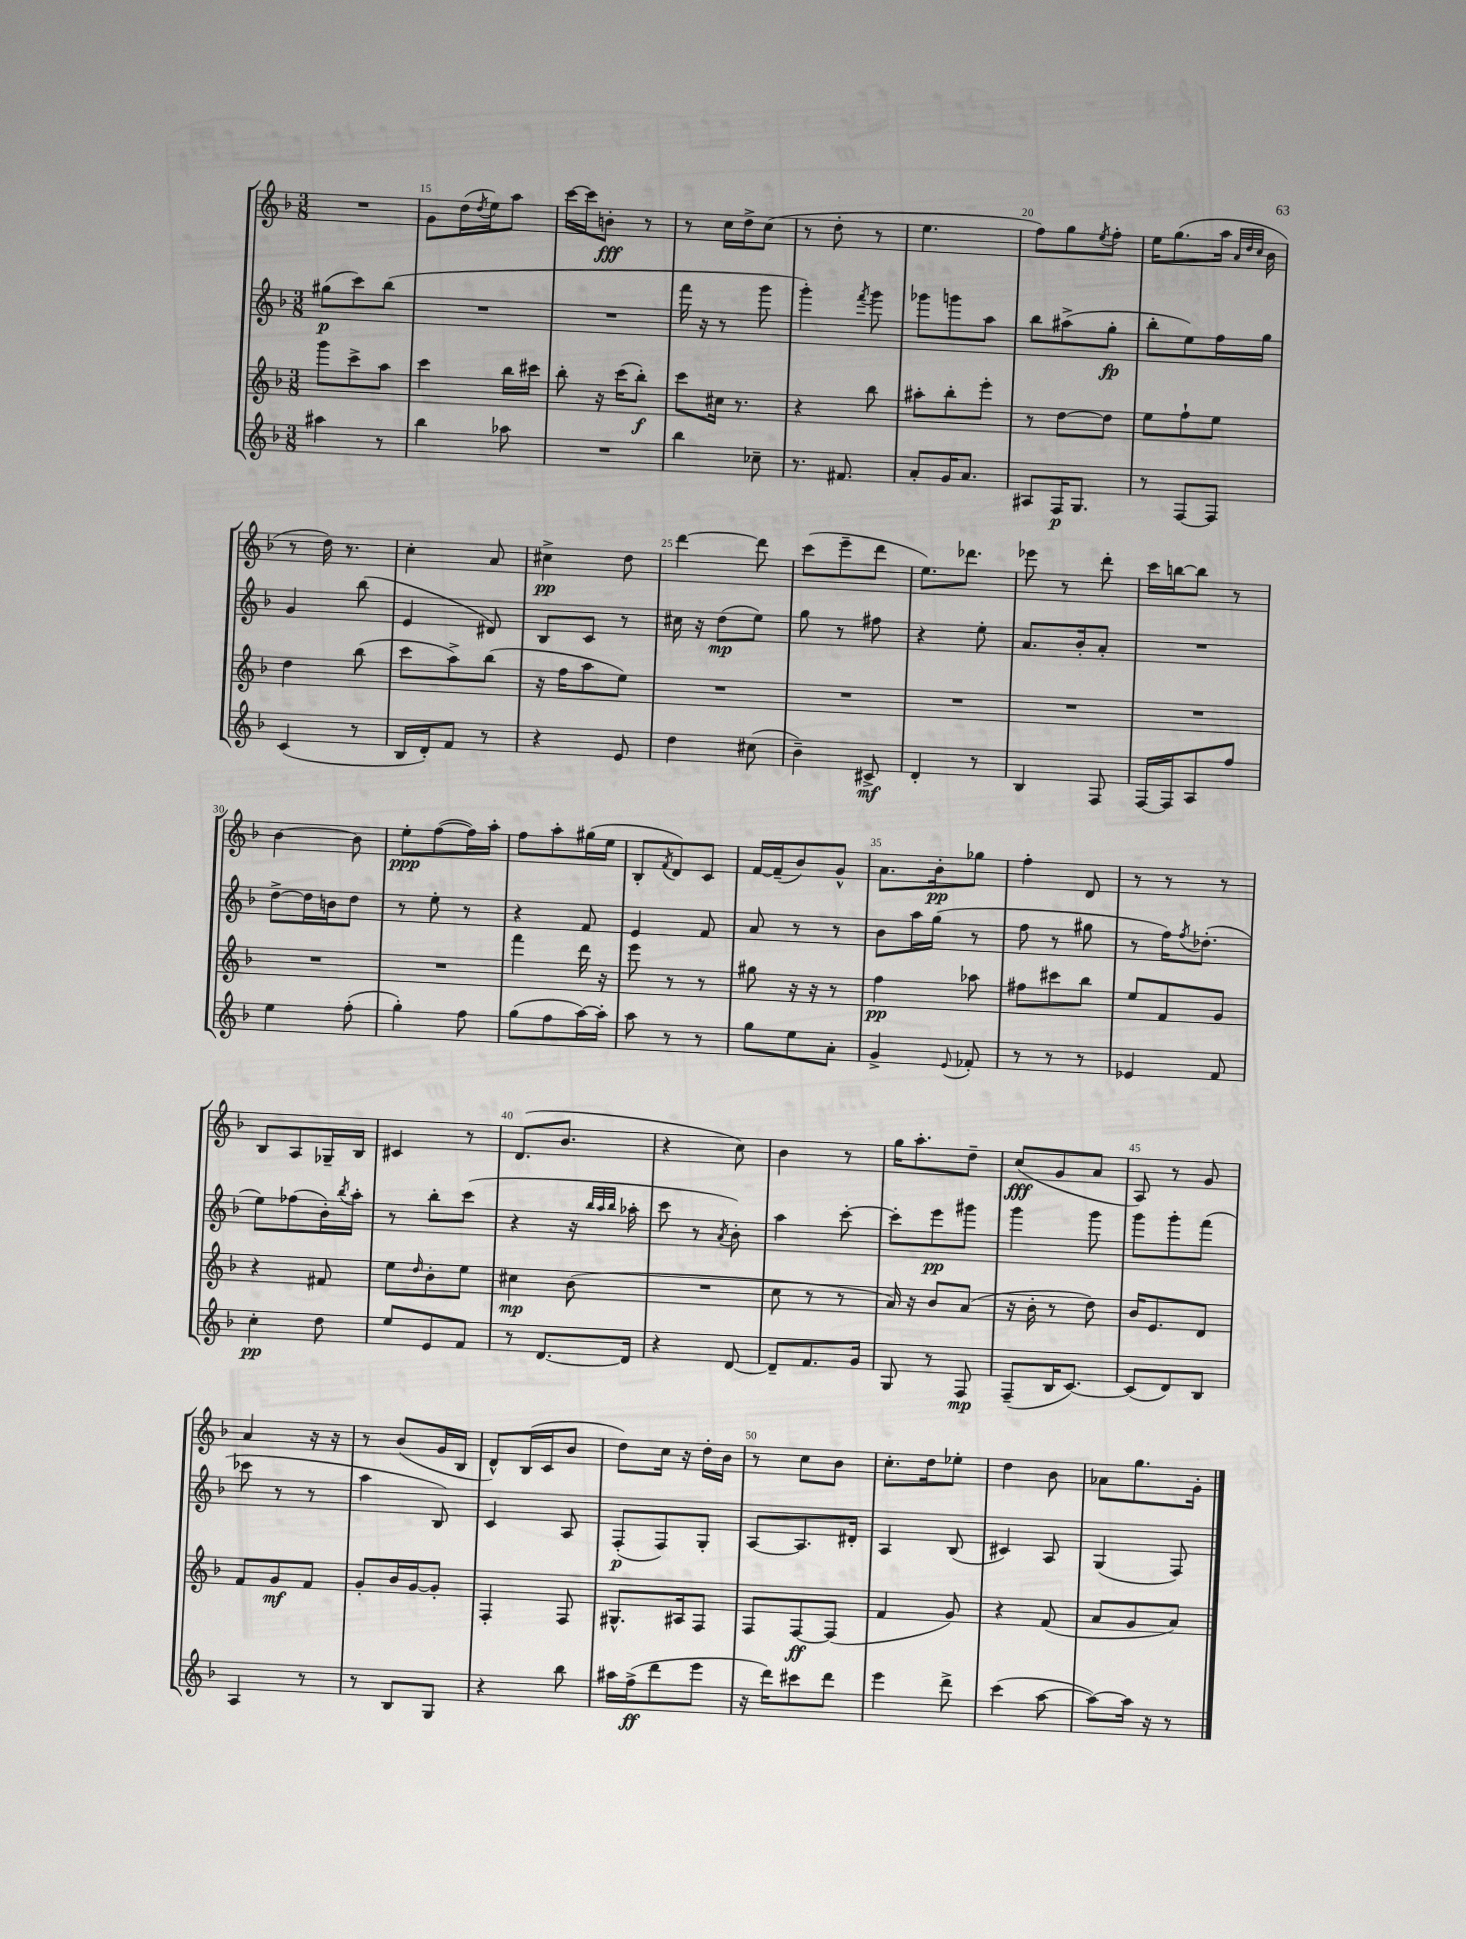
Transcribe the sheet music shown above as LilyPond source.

<<
\new StaffGroup <<
\new Staff = "s0" {
    \clef treble \key f \major \numericTimeSignature \time 3/8
    R4. |
    g'8 d''16( \acciaccatura { d''8 } e''16) a''8 |
    c'''16~ c'''16 b'8-.\fff r8 |
    r8 c''16 d''16-> c''8( |
    r8 d''8-. r8 |
    e''4. |
    f''8) g''8 \acciaccatura { e''8 } f''8-. |
    e''16 g''8.( a''16 \grace { a'32 d''32 c''32 } bes'16 |
    r8 d''16) r8. |
    c''4-. a'8 |
    cis''4->\pp d''8 |
    d'''4~ d'''8 |
    c'''8( e'''8-- d'''8 |
    e''8.) des'''8. |
    ees'''8 r8 d'''8-. |
    c'''16 b''16~ b''8 r8 |
    bes'4~ bes'8 |
    e''8-.\ppp f''8~( f''16) a''16-. |
    f''8 a''8-. gis''16( e''16 |
    bes8-. \acciaccatura { f'8 } d'8) c'8 |
    f'16~ f'16--( bes'8) g'8-^ |
    a'8. bes'16-.\pp ges''8 |
    f''4-. d'8 |
    r8 r8 r8 |
    bes8 a8 ges16-- bes16 |
    cis'4 r8 |
    d'8.( bes'8. |
    r4 c''8) |
    bes'4 r8 |
    g''16 a''8.-. d''8-- |
    c''8\fff( g'8 a'8 |
    a8) r8 g'8 |
    a'4 r16 r16 |
    r8 bes'8( g'16 bes16 |
    d'8-^) bes16( c'16 bes'8 |
    d''8) c''16 r16 d''16-. bes'16 |
    r8 c''8 bes'8 |
    c''8.-. d''16 ees''8-. |
    d''4 bes'8 |
    aes'8 g''8. g'16-. \bar "|." |
}
\new Staff = "s1" {
    \clef treble \key f \major \numericTimeSignature \time 3/8
    gis''8\p( c'''8) bes''8( |
    R4. |
    R4. |
    f'''16 r16 r8 g'''8 |
    g'''4-.) \acciaccatura { f'''8 } g'''8 |
    ges'''8 g'''8 a''8 |
    bes''8 ais''8->( g''8-.\fp |
    bes''8-. e''8) f''16 g''16 |
    g'4 bes''8( |
    e'4 dis'8) |
    bes8 c'8 r8 |
    cis''16 r16 d''8\mp( e''8) |
    g''8 r8 fis''8 |
    r4 e''8-. |
    a'8. bes'16-. a'8-. |
    R4. |
    d''8~-> d''16 b'16 d''8 |
    r8 e''8-. r8 |
    r4 f'8 |
    e'4 f'8 |
    a'8 r8 r8 |
    bes'8 a''16 g''16( r8 |
    f''8 r8 gis''8 |
    r8 f''16) \acciaccatura { f''8 } des''8.-.( |
    e''8) fes''8( bes'16-.) \acciaccatura { bes''8 } a''16-. |
    r8 bes''8-. c'''8( |
    r4 r16 \grace { bes''32 a''32 bes''32 } aes''16-. |
    c'''8 r8 \acciaccatura { a'8 } bes'8-.) |
    a''4 c'''8~-. |
    c'''8-. e'''8\pp gis'''8 |
    g'''4 g'''8 |
    g'''8 g'''8-. f'''8( |
    ces'''8 r8 r8 |
    a''4 bes8) |
    c'4 a8 |
    f8-.\p( f8) g8-. |
    a8~ a8. dis'16-. |
    a4 bes8( |
    cis'4) a8 |
    g4( f8) \bar "|." |
}
\new Staff = "s2" {
    \clef treble \key f \major \numericTimeSignature \time 3/8
    g'''8 c'''8-> a''8 |
    c'''4 bes''16 cis'''16 |
    bes''8-. r16 c'''16( bes''8-.\f) |
    c'''8 cis''16 r8. |
    r4 bes''8 |
    ais''8-. bes''8-. e'''8-. |
    r8 d''8~ d''8 |
    e''8 f''8-! e''8 |
    d''4 bes''8( |
    c'''8 a''8->) bes''8( |
    r16 f''16 a''8 e''8) |
    R4. |
    R4. |
    R4. |
    R4. |
    R4. |
    R4. |
    R4. |
    f'''4 d'''16 r16 |
    e'''8 r8 r8 |
    gis''8 r16 r16 r8 |
    f''4\pp aes''8 |
    fis''8 cis'''8 bes''8 |
    e''8 f'8 g'8 |
    r4 fis'8 |
    e''8 \grace { d''16 } bes'8-. e''8 |
    cis''4\mp bes'8( |
    R4. |
    c''8 r8 r8 |
    a'16) r16 bes'8 a'8( |
    r16 bes'16-. r8 d''8) |
    bes'16 e'8. d'8 |
    f'8 g'8\mf f'8 |
    g'8-. bes'16 g'16~ g'8-. |
    f4-. f8 |
    gis8.-^ ais16 f8 |
    f8 f8~\ff f8( |
    f'4 g'8) |
    r4 f'8( |
    a'8 g'8 a'8) \bar "|." |
}
\new Staff = "s3" {
    \clef treble \key f \major \numericTimeSignature \time 3/8
    ais''4 r8 |
    bes''4 aes''8 |
    R4. |
    bes''4 ces''8-- |
    r8. fis'8. |
    a'8-. g'16 a'8. |
    ais8 f16\p g8. |
    r8 f8~ f8 |
    c'4( r8 |
    bes16 d'16-.) f'8 r8 |
    r4 e'8 |
    d''4 cis''8( |
    bes'4--) cis'8->\mf |
    d'4-. r8 |
    bes4 f8 |
    f16~ f16 a8 f''8 |
    e''4 f''8-.( |
    g''4-.) f''8 |
    g''8( f''8 a''16~) a''16-. |
    a''8 r8 r8 |
    g''8 e''8 a'8-. |
    g'4-> \appoggiatura { e'8 } fes'8-. |
    r8 r8 r8 |
    ees'4 f'8 |
    c''4-.\pp d''8 |
    e''8 e'8 f'8 |
    r8 d'8.~ d'16 |
    r4 d'8~ |
    d'8-- f'8. g'16 |
    g8 r8 f8\mp |
    f8--( bes16 c'8.~) |
    c'8( d'8) bes8 |
    a4 r8 |
    r8 bes8 g8 |
    r4 bes''8 |
    ais''16 f''16->\ff( d'''8 e'''8 |
    r16 d'''16) cis'''8 d'''8 |
    e'''4 d'''8-> |
    c'''4( a''8~ |
    a''8~) a''16 r16 r8 \bar "|." |
}
>>
>>
\layout { \context { \Score currentBarNumber = #14 \override BarNumber.break-visibility = ##(#f #t #t) barNumberVisibility = #(every-nth-bar-number-visible 5) } }
